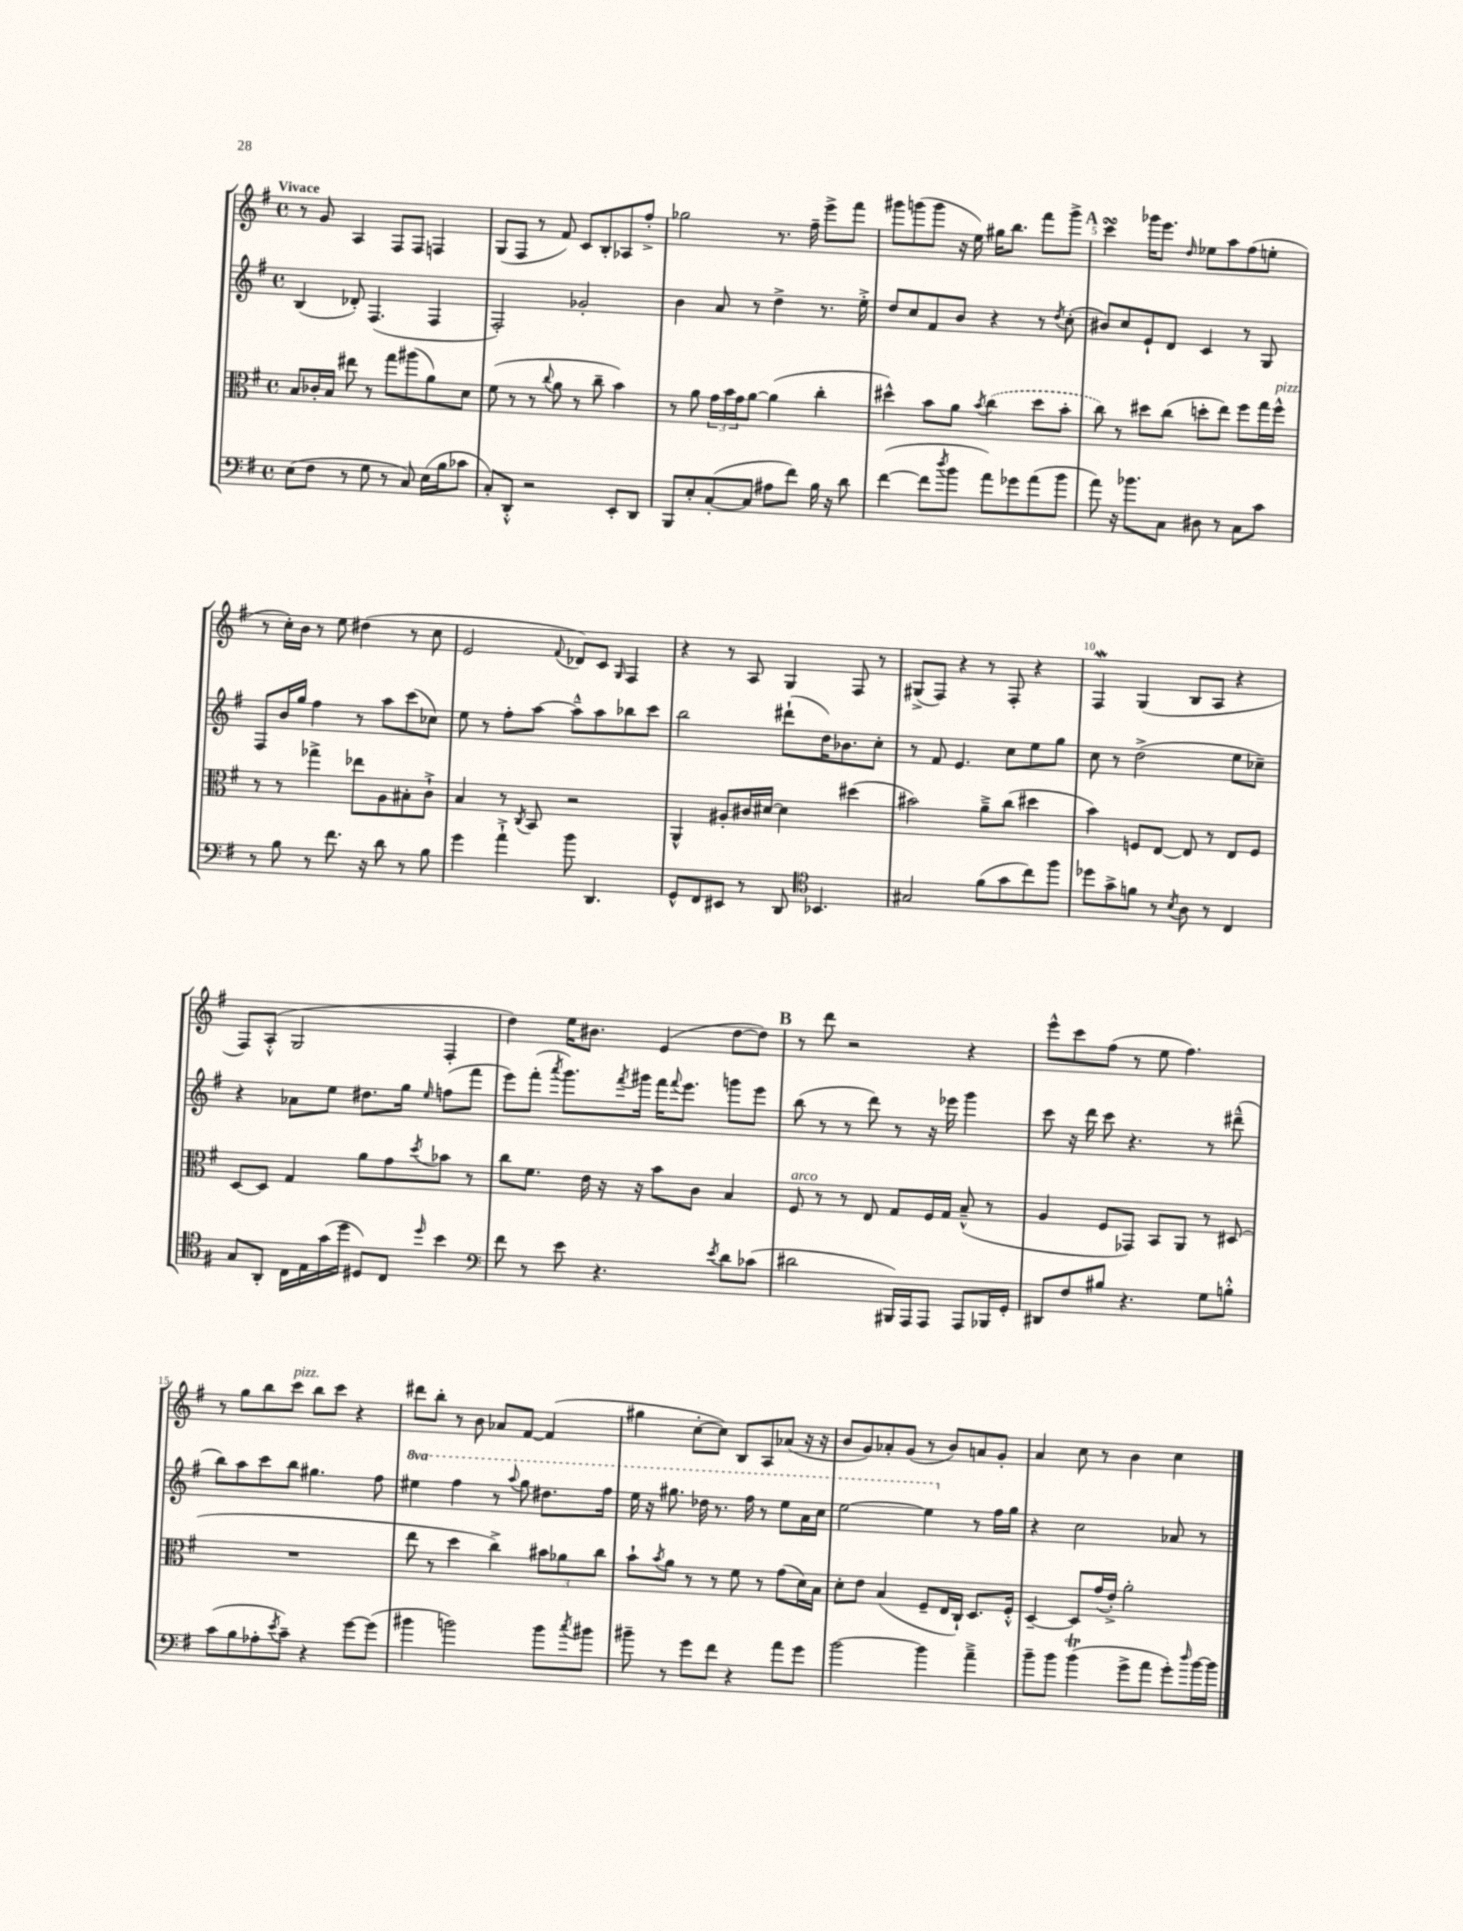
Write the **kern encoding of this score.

**kern	**kern	**kern	**kern
*staff4	*staff3	*staff2	*staff1
*clefF4	*clefC3	*clefG2	*clefG2
*k[f#]	*k[f#]	*k[f#]	*k[f#]
*M4/4	*M4/4	*M4/4	*M4/4
*met(c)	*met(c)	*met(c)	*met(c)
(8E\L	8B/L	(4B/	8r
8F#\J	16c-'/L	.	8g/
.	16B/JJ	.	.
8r	8ee#\	8d-'/)	4A/
8G\	8r	(4.F#/	.
8r	8gg\L	.	8F#/L
8C/)	(8aa#\	.	8F#/J
(16E\LL	8a\)	4F#/	4F/
16B\J	.	.	.
8c-\J	8d\J	.	.
=	=	=	=
8C'/L)	(8f#\	2F#'/)	(8G/L
8DD'^^/J	8r	.	8F#/J
2r	8r	.	8r
.	8qqcc/	.	.
.	8a\	.	8f#/)
.	8r	2g-'/	8c/L
.	8cc~\	.	8B'/
8EE'/L	4b\)	.	8A-/
8DD/J	.	.	8ff#'^/J
=	=	=	=
8BBB/L	8r	4b\	2gg-\
8E'/	8a\	.	.
([8C'/	24g\LL	8a/	.
.	24b\	.	.
.	24g\J	.	.
8C/]J	[8a\J	8r	.
8A#\L	(4a\]	4dd^\	8.r
8f#\J)	.	.	.
.	.	.	16ff#~\
16B\	4cc'\	8.r	8eee^\L
16r	.	.	.
8d\	.	.	8fff#\J
.	.	16ee'^\	.
=	=	=	=
([4f#\	4dd#^^\)	8dd/L	8ggg#\L
.	.	8cc/	(8ggg\
8f#\]L	8b\L	8f#/	8ggg\J
8qdd/	.	.	.
8b\J	8a\J	8b/J	16r
.	.	.	16ee\)
.	8qb/	.	.
8a\L)	(4cc\	4r	16gg#\LK
.	.	.	8.bb\J
8g-\	.	.	.
(8a\	8dd#\L	8r	8fff#\L
.	.	8qdd/	.
8b\J	8b'\J	(8cc'\	8ggg^\J
=	=	=	=
8a\)	8cc\)	8b#/L)	4ccc\
16r	8r	8cc/	.
8.b-\L	.	.	.
.	8dd#\L	8e`/	16ggg-\LK
.	.	.	8.eee\J
8C\J	(8cc\J	8d/J	.
.	.	.	16qqdd/
8D#\	8dd'\L	4c/	8ee-\L
8r	8ee\J)	.	8aa\
8C\L	8ff#\L	8r	(8ff#\
8c\J	16gg\L	8G/	8ee'\J
.	16ff#^^\JJ	.	.
=	=	=	=
8r	8r	8F#/L	8r
8B\	8r	16b/L	16cc'\LL)
.	.	16gg/JJ	16b\JJ
8r	4gg-^\	4ff#\	8r
8.f#\	.	.	8ee\
.	8ee-\L	8r	(4dd#\
16r	.	.	.
8d\	8A\	8aa\L	.
8r	8B#'\	(8ccc\	8r
8B\	8c`^\J	8cc-\J)	8cc\
=	=	=	=
4g\	4B/	8ee\	2e/
.	.	8r	.
4a`^\	8r	8ff#'\L	.
.	8qC/	.	.
.	8BB/	[8aa\J	.
.	.	.	8qqf#/
8b\	2r	8aa~^^\]L	8d-/L)
4.DD/	.	8aa\	8c/J
.	.	.	16qqG/
.	.	8bb-\	4F#/
.	.	8ccc\J	.
=	=	=	=
8GG^^/L	4AA^^/	2bb\	4r
8FF#/	.	.	.
8EE#/J	8A#'/L	.	8r
8r	16c#/L	.	8A/
.	[16d#/JJ	.	.
8DD/	4d#\]	(8ddd#`\L	4G/
*clefC4	*	*	*
4.BB-/	.	16dd\K)	.
.	.	8.b-\	.
.	(4dd#\	.	8F#/
.	.	8cc'\J	8r
=	=	=	=
2G#/	2b#\)	8r	(8G#^/L
.	.	8f#/	8F#/J)
.	.	4.e/	4r
(8f#\L	8a~^\L	.	8r
8g\	(8cc\J	8cc\L	8F#'/
8cc\)	4dd#\	8ee\	4r
8ff#\J	.	8gg\J	.
=	=	=	=
8dd-\L	4b\)	8cc\	4F#/
8g^\	.	8r	.
8f\J	8F/L	(2dd^\	(4G/
8r	[8E/J	.	.
8qB/	.	.	.
8A\	8E/]	.	8B/L
8r	8r	.	8A/J
4C/	8E/L	8ee\L	4r
.	8F/J	8cc-~\J)	.
=	=	=	=
8G/L	[8D/L	4r	8F#/L)
8AA'/J	8D/]J	.	(8A'^^/J
16C\LL	4G/	8a-\L	2G/
16E\	.	.	.
(16g\	.	8ee\J	.
16dd\JJ	.	.	.
8D#/L)	8a\L	8.dd#\L	.
8C/J	8g\	.	.
.	.	16gg\Jk	.
16qqdd/	8qdd/	16qqee/	.
4b\	8b-\J	(8ff\L	4F#'/
.	8r	8fff#\J	.
=	=	=	=
*clefF4	*	*	*
8f#\	8cc\L	8eee\L)	4dd\)
8r	8.f#\J	(8fff#'\J	.
.	.	8qaaa/	.
8e\	.	8.ggg\L)	16ee\LK
.	16e\	.	8.b#\J
4.r	16r	.	.
.	.	8qfff#/	.
.	16r	16ggg#\Jk	.
.	8b\L	16fff#\LK	(4e/
.	.	8qqfff#/	.
.	.	8.eee\J	.
.	8c\J	.	.
8qe/	.	.	.
8d\L	4B/	8ggg\L	[8dd\L
(8c-\J	.	8eee\J	8dd\]J)
=	=	=	=
2d#\	8F#/	(8bb\	8r
.	8r	8r	8ddd\
.	8r	8r	2r
.	8E/	8ddd\)	.
16BBB#/LL)	8G/L	8r	.
16AAA/J	.	.	.
8AAA/J	16F#/L	16r	.
.	16G/JJ	16eee-\	.
8AAA/L	(8B~^^/	4ggg\	4r
16BBB-/L	8r	.	.
16GG'/JJ	.	.	.
=	=	=	=
8DD#/L	4A/	8ccc\	8eee^^\L
8F#/	.	16r	8ccc\
.	.	16ddd\	.
8B#/J	8F#/L	8ccc\	(8ff#\J
4.r	8GG-/J)	4.r	8r
.	8BB/L	.	8ee\
.	8AA/J	.	4.ff#\)
8G\L	8r	8r	.
8B'^^\J	(8D#/	(8ddd#~^^\	.
=	=	=	=
(8c\L	1r	8bb\L)	8r
8B\	.	8aa\	8gg\L
8A-'\	.	8ccc\	8bb\
8qe/	.	.	.
8c~\J)	.	8bb\J	8ccc\J
4r	.	4.gg#\	8bb\L
.	.	.	8ccc\J
[8g\L	.	.	4r
(8g\]J	.	8ff#\	.
=	=	=	=
4b#\	8ee\	4eee#\	8ddd#\L
.	8r	.	8bb'\J
2b\)	4dd\	4fff#\	8r
.	.	.	8b\
.	4cc^\)	8r	8a-/L
.	.	8qqaaa/	.
.	.	8ggg\	[8f#/J
8b\L	12b#\L	8.ddd#\L	(4f#/]
.	12a-\	.	.
8qcc/	.	.	.
8b#\J	.	.	.
.	12cc\J	.	.
.	.	16fff#\Jk	.
=	=	=	=
8b#~\	8b`\L	16eee\	4gg#\
.	.	16r	.
.	8qb/	.	.
8r	8a\J	8.ggg#\	.
8g\L	8r	.	[8cc'\L
.	.	16ddd-\	.
8f#\J	8r	8.r	8cc\]J)
4r	8f#\	.	8B/L
.	.	16fff#\	.
.	8r	8r	8A/
8a\L	(8g\L	8eee\L	(8a-/J
8g\J	16d\L)	16aa\L	16r
.	16B\JJ	16ccc\JJ	16r
=	=	=	=
[2b\	8d'\L	[2eee\	8b/L
.	8e\J	.	8g/)
.	(4B/	.	8a-'/
.	.	.	(8g/J
4b\]	8F#~/L	4eee\]	8r
.	16E/L	.	8b/L)
.	16C`/JJ)	.	.
4a~^\	8.D/L	8r	8a/
.	.	16ff#\LL	8g'/J
.	16F#'^^/Jk	16gg\JJ	.
=	=	=	=
8b~\L	[4D~/	4r	4a/
8b\J	.	.	.
(4b\	8D/]L	2cc\	8cc\
.	(16g/L	.	8r
.	16e'^/JJ)	.	.
8g^\L	2a'\	.	4b\
8a\J	.	.	.
8g'\L)	.	8a-/	4cc\
16qqdd/	.	.	.
[16b\L	.	8r	.
16b\]JJ	.	.	.
==	==	==	==
*-	*-	*-	*-
